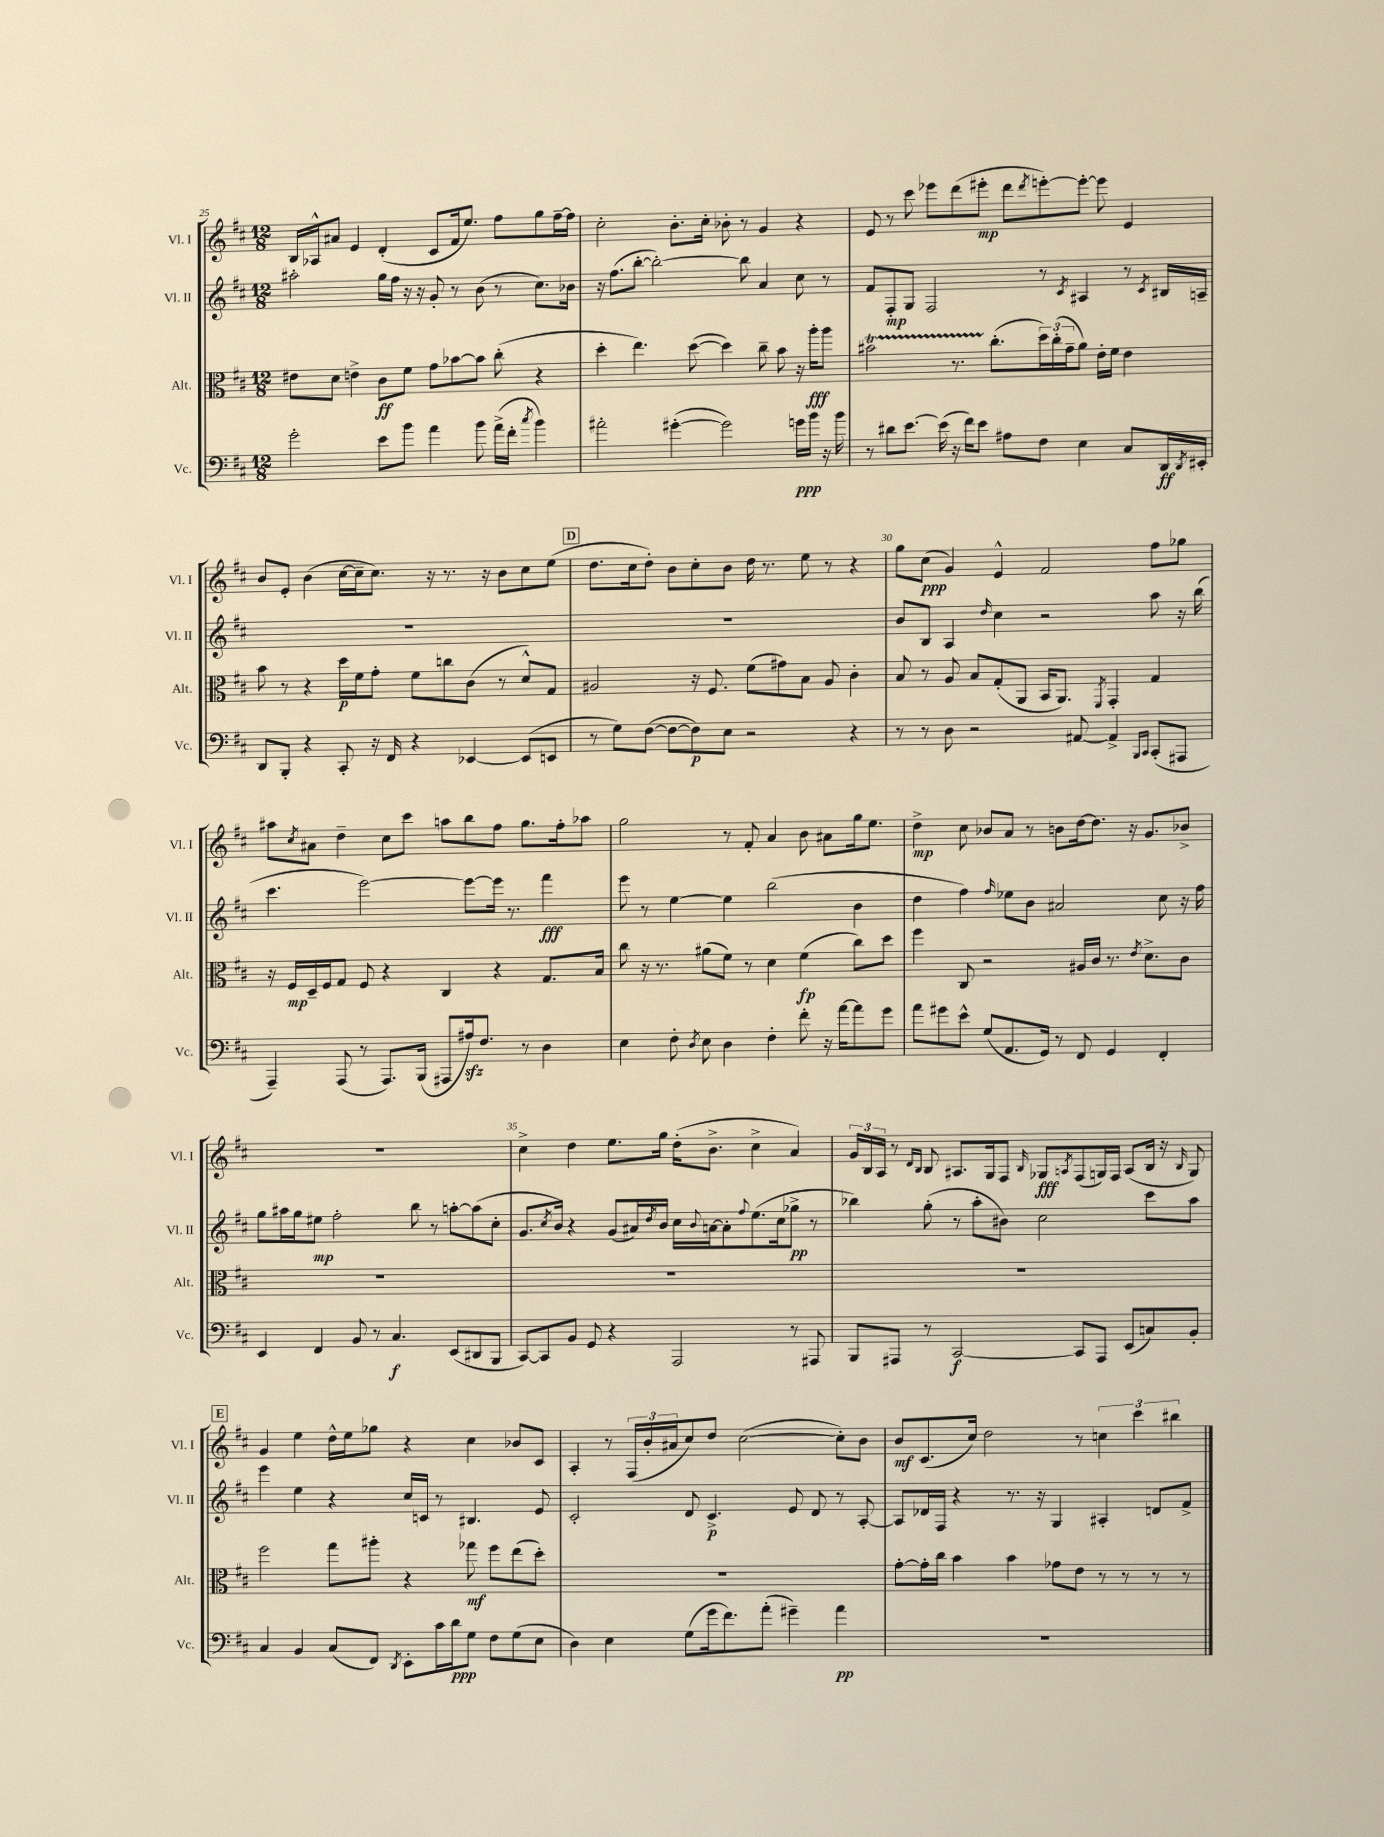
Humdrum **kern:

**kern	**dynam	**kern	**dynam	**kern	**dynam	**kern	**dynam
*part4	*part4	*part3	*part3	*part2	*part2	*part1	*part1
*staff4	*staff4	*staff3	*staff3	*staff2	*staff2	*staff1	*staff1
*I"Vc.	*	*I"Alt.	*	*I"Vl. II	*	*I"Vl. I	*
*I'Vc.	*	*I'Alt.	*	*I'Vl. II	*	*I'Vl. I	*
*clefF4	*	*clefC3	*	*clefG2	*	*clefG2	*
*k[f#c#]	*	*k[f#c#]	*	*k[f#c#]	*	*k[f#c#]	*
*M12/8	*	*M12/8	*	*M12/8	*	*M12/8	*
=25	=25	=25	=25	=25	=25	=25	=25
2g'\	.	8e#X\L	.	2aa#X'\	.	16B/LL	.
.	.	.	.	.	.	16A-X^^/J	.
.	.	8d\J	.	.	.	8a#X/J	.
.	.	4en^\	.	.	.	4e/	.
8e\L	.	8c#\L	ff	16gg\LL	.	(4d'/	.
.	.	.	.	16ff#\JJ	.	.	.
8b\J	.	8f#\J	.	16r	.	.	.
.	.	.	.	16r	.	.	.
4a\	.	8g\L	.	8g'/	.	8c#/L	.
.	.	[8b-X\	.	8r	.	16f#/k	.
.	.	.	.	.	.	8.ee/J)	.
8b\	.	8b-\J]	.	(8b\	.	.	.
(16a^\LL	.	(8cc#'\	.	8r	.	8ff#\L	.
16f#'\JJ	.	.	.	.	.	.	.
8qcc#/	.	.	.	.	.	.	.
4b\)	.	4r	.	8.cc#\L)	.	8gg\	.
.	.	.	.	.	.	[16ff#~\L	.
.	.	.	.	16b-X\Jk	.	16ff#\JJ]	.
=26	=26	=26	=26	=26	=26	=26	=26
2a#X'\	.	4dd'\	.	16r	.	2cc#'\	.
.	.	.	.	(8.ff#\L	.	.	.
.	.	4.ee\)	.	[8bb'\J	.	.	.
.	.	.	.	2bb'\_)	.	.	.
([4g#X'\	.	.	.	.	.	8.b'\L	.
.	.	([8dd\	.	.	.	.	.
.	.	.	.	.	.	16cc#'\Jk	.
2g#\])	.	4dd\])	.	.	.	8b-X'\	.
.	.	.	.	8bb\]	.	8r	.
.	.	8cc#~\	.	4a/	.	4g/	.
.	.	8b\	.	.	.	.	.
16gn\LL	ppp	16r	.	8cc#\	.	4r	.
16b\JJ	.	16aa'\KL	fff	.	.	.	.
16r	.	8aa\J	.	8r	.	.	.
16b\	.	.	.	.	.	.	.
=27	=27	=27	=27	=27	=27	=27	=27
8r	.	2b#Xt\	.	8f#/L	.	8e/	.
8d#X\L	.	.	.	8F#'/	mp	8r	.
[8.e\J	.	.	.	8G/J	.	8ccc#\	.
.	.	.	.	2F#/	.	8eee-X\L	.
(16e\]	.	.	.	.	.	.	.
16r	.	8.r	.	.	.	(8ddd\	.
16f#\KL)	.	.	.	.	.	.	.
8e\J	.	.	.	.	.	8eee#X'\J	mp
.	.	(8.cc#'\L	.	.	.	.	.
8A#X\L	.	.	.	.	.	8ddd\L	.
.	.	.	.	.	.	8qddd/	.
8F#\J	.	24dd\L)	.	8r	.	[8eeen'\)	.
.	.	(24cc#'\	.	.	.	.	.
.	.	24g~\J	.	.	.	.	.
.	.	.	.	8qc#/	.	.	.
4E\	.	8a\J)	.	4A#X/	.	8eee'\J_	.
.	.	16e'\LL	.	.	.	8eee\]	.
.	.	16f#\JJ	.	.	.	.	.
8C#/L	.	4e\	.	8r	.	4e/	.
.	.	.	.	8qc#/	.	.	.
16DD/L	ff	.	.	16B#X/LL	.	.	.
8qDD/	.	.	.	.	.	.	.
16EE#X'/JJ	.	.	.	16An~/JJ	.	.	.
!!LO:LB:g=z
=28	=28	=28	=28	=28	=28	=28	=28
8DD/L	.	8b\	.	1.r	.	8b/L	.
8BBB'/J	.	8r	.	.	.	8e'/J	.
4r	.	4r	.	.	.	(4b\	.
8CC#'/	.	16dd\LL	p	.	.	[16cc#\LL	.
.	.	16f#\J	.	.	.	16cc#~\J]	.
16r	.	8g'\J	.	.	.	8.cc#\J)	.
16FF#/	.	.	.	.	.	.	.
4r	.	8f#\L	.	.	.	.	.
.	.	.	.	.	.	16r	.
.	.	8ccn\	.	.	.	8.r	.
[4EE-X/	.	(8c#\J	.	.	.	.	.
.	.	.	.	.	.	16r	.
.	.	8r	.	.	.	8b\L	.
(8EE-/L]	.	8d^^/L)	.	.	.	8cc#\	.
8EEn/J	.	8G/J	.	.	.	(8ee\J	.
!!LO:REH:place=s1:t=D
=29	=29	=29	=29	=29	=29	=29	=29
8r	.	2A#X/	.	1.r	.	8.dd\L	.
8G\L)	.	.	.	.	.	.	.
.	.	.	.	.	.	16cc#\k	.
([8F#\J	.	.	.	.	.	8dd'\J)	.
8F#\L_	.	.	.	.	.	8b\L	.
8F#\])	p	16r	.	.	.	8cc#'\	.
.	.	8.F#/	.	.	.	.	.
8E\J	.	.	.	.	.	8b\J	.
2r	.	(8f#\L	.	.	.	16dd\	.
.	.	.	.	.	.	8.r	.
.	.	8g#X\)	.	.	.	.	.
.	.	8B\J	.	.	.	8ee\	.
.	.	8A#/	.	.	.	8r	.
4r	.	4c#'\	.	.	.	4r	.
=30	=30	=30	=30	=30	=30	=30	=30
8r	.	8B/	.	8b/L	.	8gg\L	.
8r	.	8r	.	8B/J	.	(8cc#\J	ppp
8D\	.	8A/	.	4A/	.	4g/)	.
2r	.	8B/L	.	.	.	.	.
.	.	.	.	16qqdd/	.	.	.
.	.	(8G'/	.	4cc#\	.	4e^^/	.
.	.	8AA/J	.	.	.	.	.
.	.	16BB/KL	.	2r	.	2f#/	.
.	.	8.AA/J)	.	.	.	.	.
[8AA#X/	.	.	.	.	.	.	.
.	.	8qFF#/	.	.	.	.	.
4AA#^/]	.	4GG'/	.	.	.	.	.
16qqBBB/LL	.	.	.	.	.	.	.
16qqCC#/JJ	.	.	.	.	.	.	.
(8CC#'/L	.	4G/	.	8aa\	.	8ff#\L	.
8AAA#X/J	.	.	.	16r	.	8gg-X\J	.
.	.	.	.	(16bb\	.	.	.
!!LO:LB:g=z
=31	=31	=31	=31	=31	=31	=31	=31
4AAA~/)	.	16r	.	4.ccc#\	.	8aa#X\L	.
.	.	16F#/LL	mp	.	.	.	.
.	.	.	.	.	.	8qcc#/	.
.	.	16D~/	.	.	.	8a#X\J	.
.	.	16F#/J	.	.	.	.	.
(8AAA/	.	8G/J	.	.	.	4dd~\	.
8r	.	8F#/	.	[2eee\)	.	.	.
8.AAA/L)	.	4r	.	.	.	8cc#\L	.
.	.	.	.	.	.	8ccc#\J	.
(16BBB/Jk	.	.	.	.	.	.	.
8AAA#X/L	.	4C#/	.	.	.	8aan\L	.
16A#Xzz/k)	.	.	.	8eee\L_	.	8bb\	.
8.F#/J	.	.	.	.	.	.	.
.	.	4r	.	16eee\Jk]	.	8ff#\J	.
.	.	.	.	8.r	.	.	.
8r	.	.	.	.	.	8.gg\L	.
4D\	.	8.G/L	.	4fff#\	fff	.	.
.	.	.	.	.	.	16ff#'\k	.
.	.	.	.	.	.	8aa-X\J	.
.	.	16B/Jk	.	.	.	.	.
=32	=32	=32	=32	=32	=32	=32	=32
4E\	.	8cc#\	.	8eee\	.	2gg\	.
.	.	16r	.	8r	.	.	.
.	.	8.r	.	.	.	.	.
8F#'\	.	.	.	[4ee\	.	.	.
8qD/	.	.	.	.	.	.	.
8E\	.	(8a#X\L	.	.	.	.	.
4D\	.	8f#\J)	.	4ee\]	.	8r	.
.	.	8r	.	.	.	8f#'/	.
4F#'\	.	4d\	.	(2bb\	.	4a/	.
8f#'\	.	(4f#\	fp	.	.	8b\	.
16r	.	.	.	.	.	8a#X\L	.
[16a\KL	.	.	.	.	.	.	.
8a\]	.	8cc#\L)	.	4b\	.	16gg\k	.
.	.	.	.	.	.	8.ee\J	.
8g\J	.	8dd\J	.	.	.	.	.
=33	=33	=33	=33	=33	=33	=33	=33
8a\L	.	4ff#\	.	4dd\	.	4dd^\	mp
8g#X\	.	.	.	.	.	.	.
8e^^\J	.	8C#/	.	4ff#\)	.	8cc#\	.
(8G/L	.	2r	.	.	.	8b-X/L	.
.	.	.	.	16qqff#/	.	.	.
8.AA/	.	.	.	8ee-X\L	.	8a/J	.
.	.	.	.	8b\J	.	8r	.
16GG/Jk)	.	.	.	.	.	.	.
8r	.	.	.	2a#X/	.	8bn\L	.
8FF#/	.	16A#X/LL	.	.	.	[16dd\k	.
.	.	16c#/JJ	.	.	.	8.dd\J]	.
4GG/	.	8.r	.	.	.	.	.
.	.	.	.	.	.	16r	.
.	.	8qe/	.	.	.	.	.
.	.	8.d^\L	.	.	.	8.g/L	.
4FF#'/	.	.	.	8cc#\	.	.	.
.	.	8c#\J	.	16r	.	8b-X^/J	.
.	.	.	.	16ff#\	.	.	.
!!LO:LB:g=z
=34	=34	=34	=34	=34	=34	=34	=34
4EE/	.	1.r	.	8gg\L	.	1.r	.
.	.	.	.	16aa#X\L	.	.	.
.	.	.	.	16gg\J	.	.	.
4FF#/	.	.	.	8ee#X\J	mp	.	.
.	.	.	.	2ff#'\	.	.	.
8BB/	.	.	.	.	.	.	.
8r	.	.	.	.	.	.	.
4.C#/	f	.	.	.	.	.	.
.	.	.	.	8bb\	.	.	.
.	.	.	.	8r	.	.	.
(8EE/L	.	.	.	[8aan'\L	.	.	.
8DD#X/	.	.	.	(8aa\]	.	.	.
8BBB/J	.	.	.	8cc#'\J	.	.	.
=35	=35	=35	=35	=35	=35	=35	=35
[8CC#/L)	.	1.r	.	8.g/L	.	4cc#^\	.
8CC#/]	.	.	.	.	.	.	.
.	.	.	.	8qcc#/	.	.	.
.	.	.	.	16b/Jk)	.	.	.
8BB/J	.	.	.	4r	.	4dd\	.
8GG/	.	.	.	.	.	.	.
4r	.	.	.	(8g/L	.	8.ee\L	.
.	.	.	.	16a#X/L)	.	.	.
.	.	.	.	8qdd/	.	.	.
.	.	.	.	16b/JJ	.	16gg\Jk	.
2AAA/	.	.	.	16cc#\LL	.	(16dd'\KL	.
.	.	.	.	8qqb/	.	.	.
.	.	.	.	[16an\J	.	8.b^\J	.
.	.	.	.	8a'\]	.	.	.
.	.	.	.	8qqff#/	.	.	.
.	.	.	.	(8.ee\	.	4cc#^\	.
.	.	.	.	16cc#\k	.	.	.
8r	.	.	.	8gg-X^\J	pp	4a/)	.
8AAA#X/	.	.	.	8r	.	.	.
=36	=36	=36	=36	=36	=36	=36	=36
8BBB/L	.	1.r	.	4bb-X\)	.	24g/LL	.
.	.	.	.	.	.	24B/	.
.	.	.	.	.	.	24A/JJ	.
8AAA#X/J	.	.	.	.	.	8r	.
.	.	.	.	.	.	16qqd/LL	.
.	.	.	.	.	.	16qqB/JJ	.
8r	.	.	.	(8gg'\	.	8B/	.
[2CC#/	f	.	.	8r	.	8.A#X/L	.
.	.	.	.	8aa'\L	.	.	.
.	.	.	.	.	.	16G/k	.
.	.	.	.	8b#X\J)	.	8F#/J	.
.	.	.	.	.	.	16qqB/	.
.	.	.	.	2cc#\	.	8G-X/L	fff
.	.	.	.	.	.	8qAn/	.
8CC#/L]	.	.	.	.	.	(8F#/	.
8AAA#/J	.	.	.	.	.	16Gn/L)	.
.	.	.	.	.	.	16F#/JJ	.
(8EE/L	.	.	.	.	.	(8A/L	.
8Cn/)	.	.	.	8ccc#\L	.	16B/Jk	.
.	.	.	.	.	.	16r	.
.	.	.	.	.	.	16qqB/	.
8BB'/J	.	.	.	8aa\J	.	8G/)	.
!!LO:LB:g=z
!!LO:REH:place=s1:t=E
=37	=37	=37	=37	=37	=37	=37	=37
4C#/	.	2ff#\	.	4eee\	.	4g/	.
4BB/	.	.	.	4ee\	.	4ee\	.
(8C#/L	.	8gg\L	.	4r	.	16dd^^\LL	.
.	.	.	.	.	.	16ee\J	.
8FF#/J)	.	8aa#X'\J	.	.	.	8gg-X\J	.
8qDD/	.	.	.	.	.	.	.
8EE'\L	.	4r	.	16cc#/LL	.	4r	.
.	.	.	.	16cn/JJ	.	.	.
16c#\L	.	.	.	8r	.	.	.
16d\J	ppp	.	.	.	.	.	.
8G\J	.	8gg-X\	mf	4.B#X/	.	4cc#\	.
8F#\L	.	8ff#\L	.	.	.	.	.
(8G\	.	(8ee\	.	.	.	8b-X/L	.
8E\J	.	8dd'\J)	.	8e/	.	8c#/J	.
=38	=38	=38	=38	=38	=38	=38	=38
4D\)	.	1.r	.	2c#'/	.	4A'/	.
4E\	.	.	.	.	.	8r	.
.	.	.	.	.	.	(24F#/LL	.
.	.	.	.	.	.	24b'/	.
.	.	.	.	.	.	24a#X/J	.
(8G\L	.	.	.	8d/	.	8cc#/)	.
16g\k	.	.	.	4.c#^/	p	8dd/J	.
8.f#\)	.	.	.	.	.	.	.
.	.	.	.	.	.	([2cc#\	.
(8a'\J	.	.	.	.	.	.	.
4g#X~\)	.	.	.	8e/	.	.	.
.	.	.	.	8d/	.	.	.
4a\	pp	.	.	8r	.	8cc#'\L])	.
.	.	.	.	[8A'/	.	8b\J	.
=39	=39	=39	=39	=39	=39	=39	=39
1.r	.	[8g'\L	.	8A/L]	.	8b/L	mf
.	.	16g'\L]	.	16d-X/L	.	(8.c#/	.
.	.	16cc#\JJ	.	16F#/JJ	.	.	.
.	.	4b\	.	4r	.	.	.
.	.	.	.	.	.	16cc#/Jk)	.
.	.	.	.	.	.	2dd\	.
.	.	4b\	.	8.r	.	.	.
.	.	.	.	16r	.	.	.
.	.	8g-X\L	.	4G/	.	.	.
.	.	8e\J	.	.	.	8r	.
.	.	8r	.	4A#X'/	.	6ccn\	.
.	.	8r	.	.	.	.	.
.	.	.	.	.	.	6ccc#\	.
.	.	8r	.	8dn/L	.	.	.
.	.	.	.	.	.	6bb#X\	.
.	.	8r	.	8f#^/J	.	.	.
==	==	==	==	==	==	==	==
*-	*-	*-	*-	*-	*-	*-	*-
